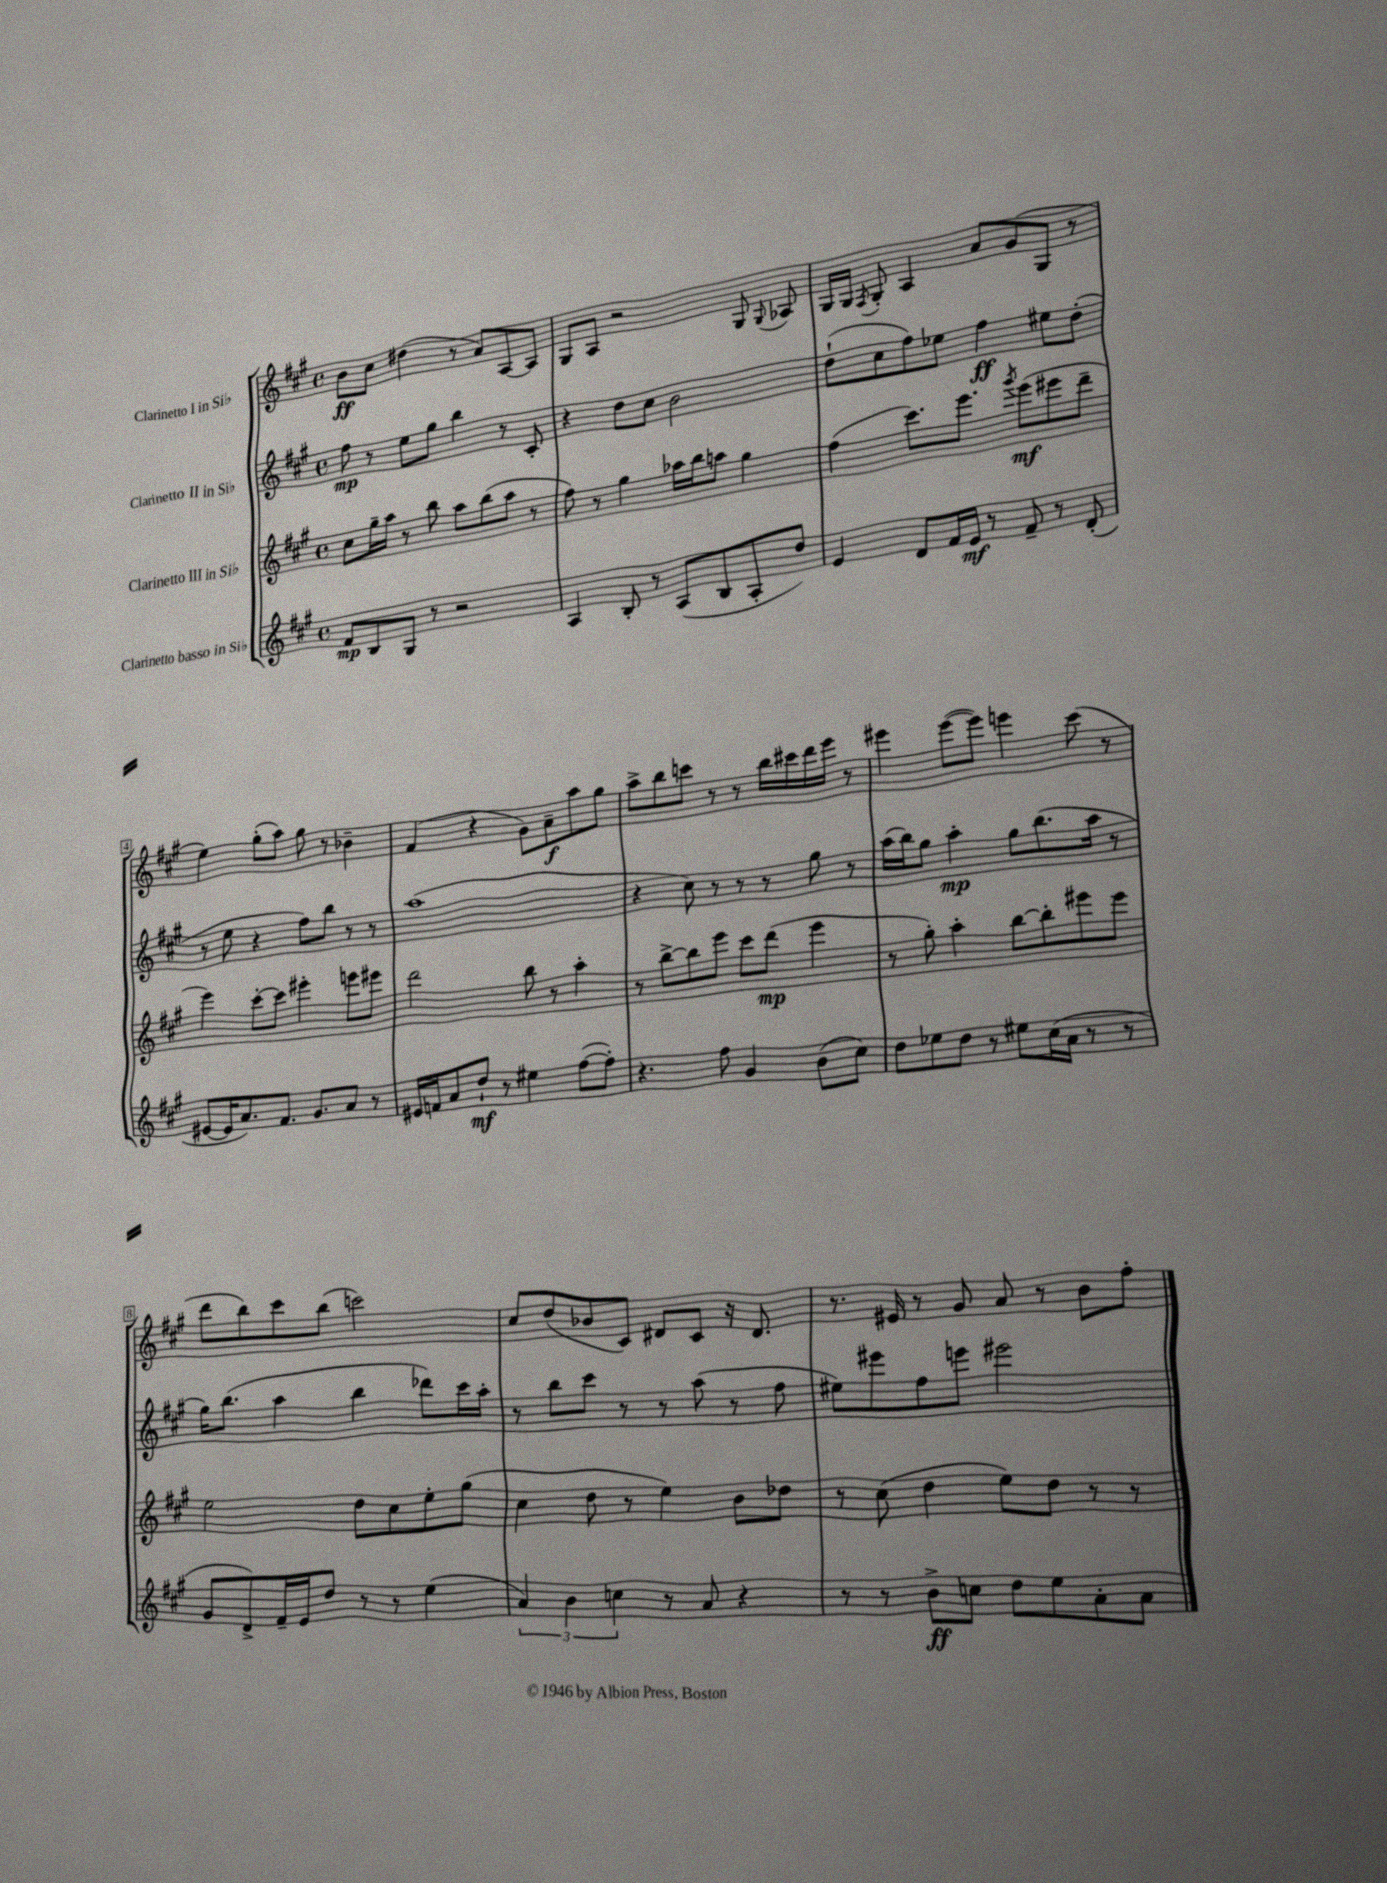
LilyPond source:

<<
\new StaffGroup <<
\new Staff = "s0" \with { instrumentName = "Clarinetto I in Sib" } {
    \clef treble \key a \major \defaultTimeSignature \time 4/4
    \autoBeamOff b'8[\ff cis''8] dis''4( r8 a'8[) a8~ a8] |
    gis8[ a8] r2 gis8 \appoggiatura { gis8 } aes8 |
    gis16[ gis16] \acciaccatura { fis8 } gis8-. a4 a'8[ gis'8( gis8] r8 |
    e''4) gis''8[-.( a''8]) gis''8 r8 bes'4-- |
    fis'4( r4 gis'8[) a'8--\f a''8 gis''8] |
    a''8[-> b''8 c'''8] r8 r8 b''16[ cis'''16 d'''16 e'''16] r8 |
    eis'''4 eis'''8[~( eis'''8]) e'''4 cis'''8( r8 |
    d'''8[ b''8) cis'''8 b''8]( c'''2) |
    cis''8[ d''8( bes'8 cis'8]) dis'8[ cis'8] r16 dis'8. |
    r8. eis'16 r8 gis'8 a'8 r8 b'8[ fis''8]-. \bar "|." |
}
\new Staff = "s1" \with { instrumentName = "Clarinetto II in Sib" } {
    \clef treble \key a \major \defaultTimeSignature \time 4/4
    \autoBeamOff fis''8\mp r8 e''8[ gis''8] b''4 r8 cis'8-. |
    r4 d''8[ cis''8] b'2 |
    d''8[-!( cis''8 fis''8) ees''8] fis''4\ff eis''8[ d''8]-.( |
    r8 e''8 r4 fis''8[) b''8] r8 r8 |
    a''1( |
    r4 cis''8) r8 r8 r8 gis''8 r8 |
    a''16[( b''16) gis''8] a''4-.\mp gis''8[ b''8.( a''16] r8 |
    gis''16[) b''8.]( a''4 b''4 des'''8[) cis'''16 a''16]-. |
    r8 b''8[ cis'''8] r8 r8 a''8( r8 fis''8 |
    eis''8[) eis'''8 fis''8 e'''8] eis'''2 \bar "|." |
}
\new Staff = "s2" \with { instrumentName = "Clarinetto III in Sib" } {
    \clef treble \key a \major \defaultTimeSignature \time 4/4
    \autoBeamOff cis''8[ gis''16-- a''16] r8 b''8 a''8[ b''8( a''8] r8 |
    fis''8) r8 gis''4 aes''16[ b''16 a''8] gis''4 |
    fis''4( cis'''8.[) e'''8.] \acciaccatura { gis'''8 } e'''8[\mf( eis'''8 d'''8]-- |
    e'''4) cis'''8[~-. cis'''8] eis'''4-. e'''8[ eis'''8] |
    d'''2 b''8 r8 a''4-. |
    r8 b''8[~-> b''8 e'''8] cis'''8[ d'''8]\mp( e'''4 |
    r8 gis''8-.) a''4-. b''8[~ b''8-. eis'''8 eis'''8] |
    e''2 d''8[ cis''8 e''8-. gis''8]( |
    cis''4 d''8 r8 e''4) b'8[ des''8] |
    r8 cis''8( d''4 e''8[) d''8] r8 r8 \bar "|." |
}
\new Staff = "s3" \with { instrumentName = "Clarinetto basso in Sib" } {
    \clef treble \key a \major \defaultTimeSignature \time 4/4
    \autoBeamOff fis'8[\mp b8 gis8] r8 r2 |
    a4 b8-. r8 a8[( b8 a8-. d''8]) |
    e'4 d'8[ fis'16 e'16]\mf r8 fis'8-- r8 d'8-.( |
    eis'8[~ eis'16 a'8.) fis'8.] gis'8.[ a'8] r8 |
    eis'16[ f'16 a'8 d''8]-!\mf r8 eis''4 fis''8[~( fis''8]-.) |
    r4. fis''8 gis'4 b'8[( cis''8]) |
    d''8[ ees''8 d''8] r8 eis''8[ cis''16( a'16] r8 r8 |
    gis'8[ d'8->) fis'16-- e'16 d''8] r8 r8 e''4( |
    \tuplet 3/2 { a'4) b'4 c''4 } r8 a'8 r4 |
    r8 r8 b'8[->\ff c''8] d''8[ e''8 a'8-. a'8] \bar "|." |
}
>>
>>
\layout { \context { \Score \override BarNumber.stencil = #(make-stencil-boxer 0.1 0.3 ly:text-interface::print) } }
